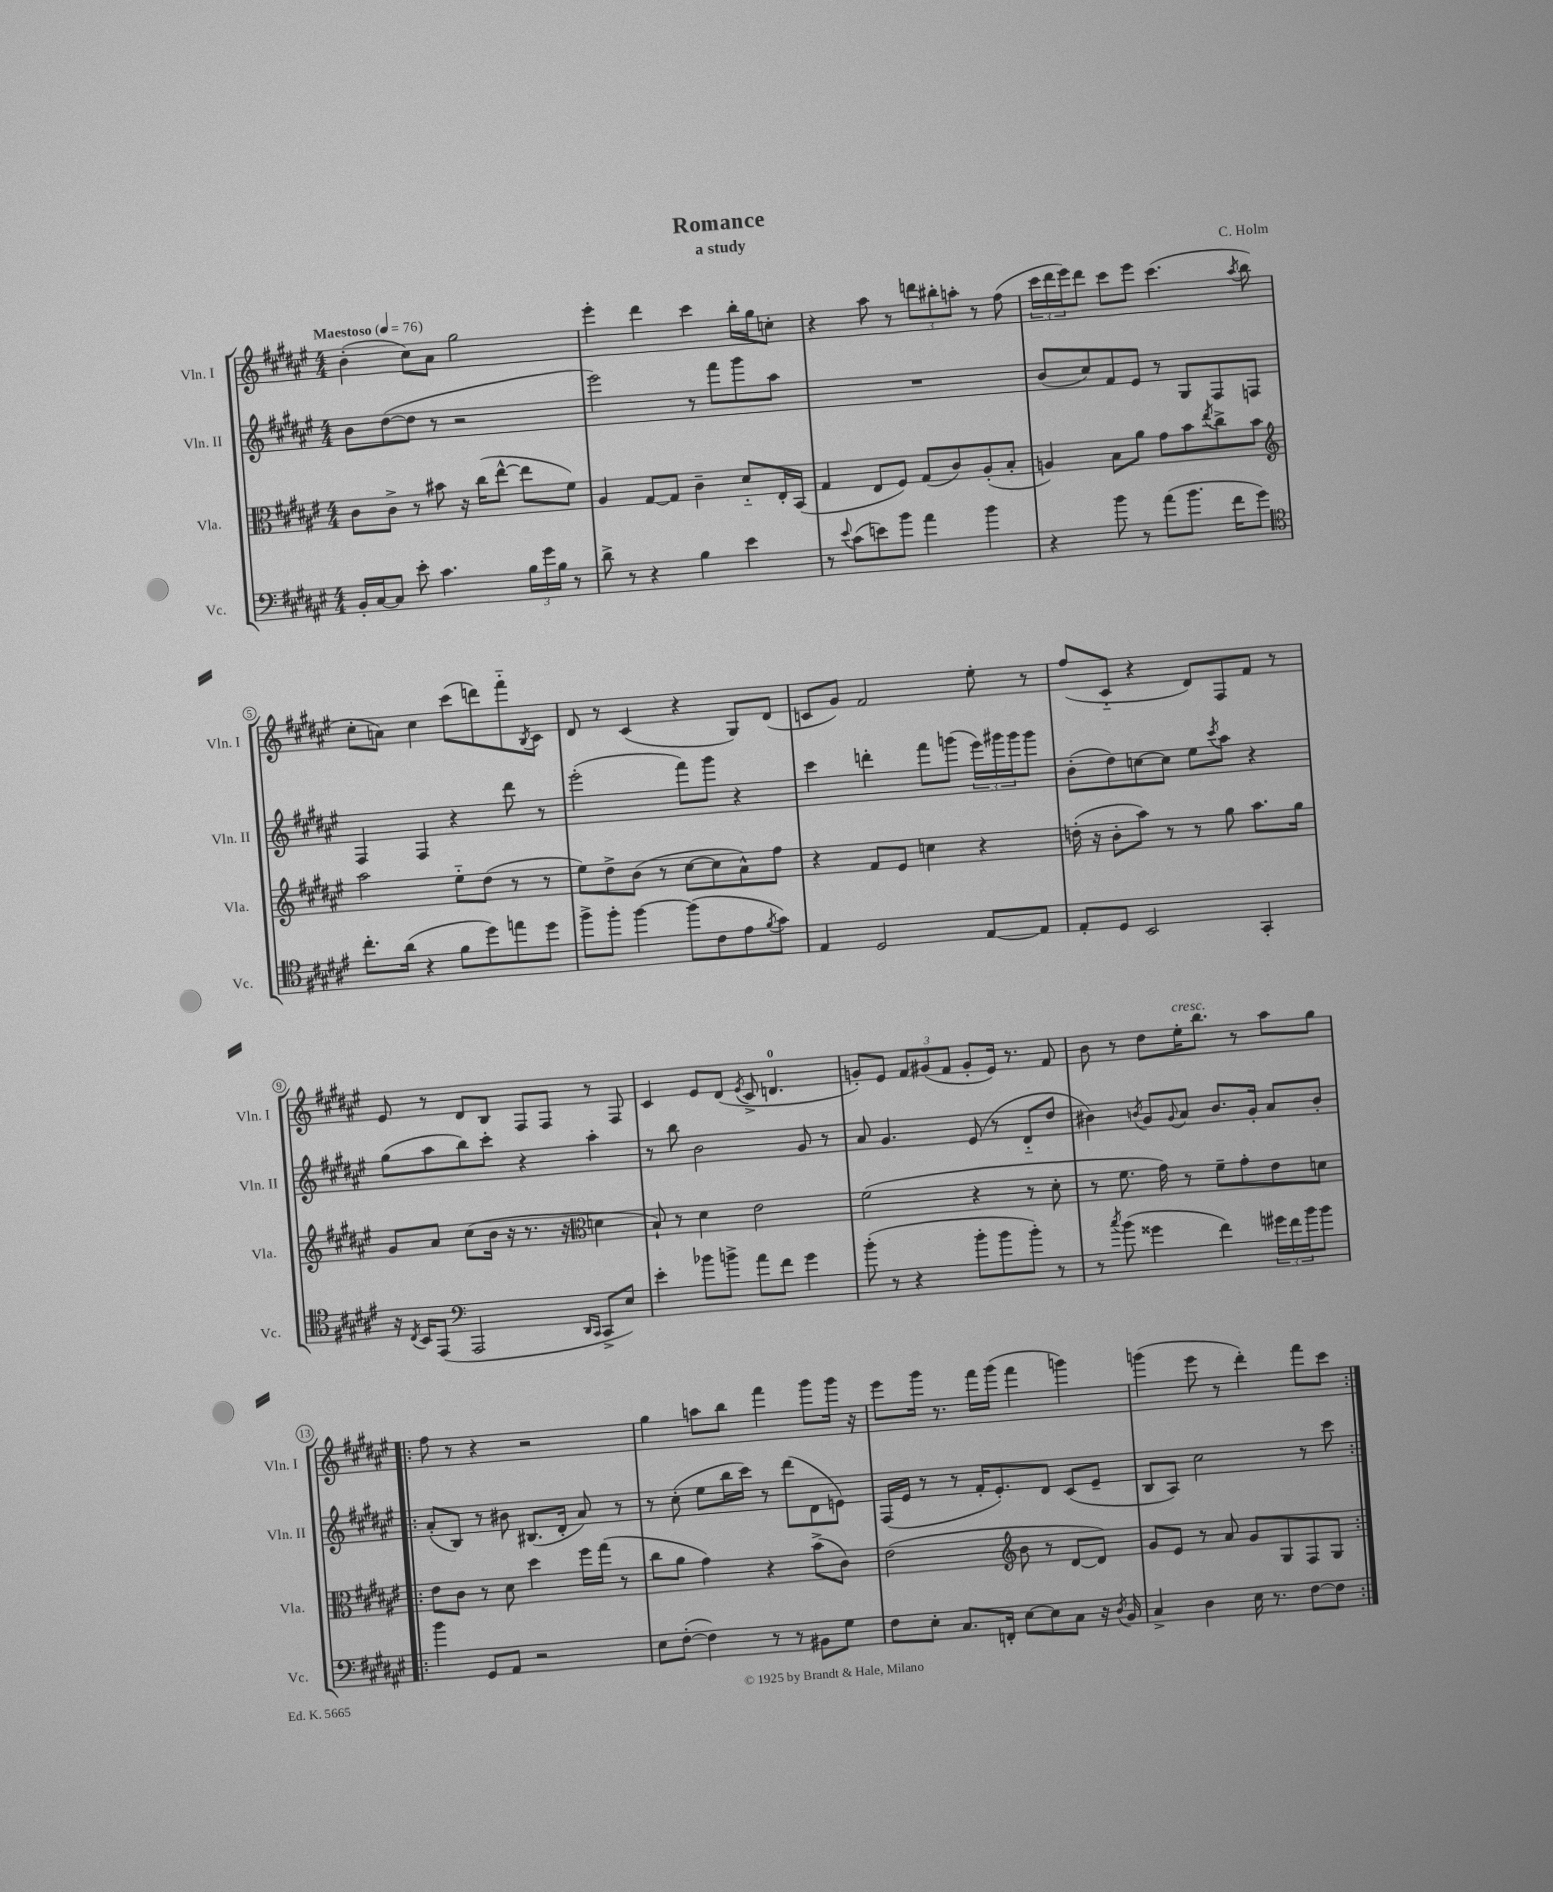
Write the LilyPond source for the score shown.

\header { title = "Romance" composer = "C. Holm" subtitle = "a study" }
<<
\new StaffGroup <<
\new Staff = "s0" \with { instrumentName = "Vln. I" shortInstrumentName = "Vln. I" } {
    \clef treble \key fis \major \numericTimeSignature \time 4/4 \tempo "Maestoso" 4 = 76
    b'4-.( cis''8) ais'8 gis''2 |
    eis'''4-. dis'''4 cis'''4 b''16-. gis''16 c''8-. |
    r4 ais''8 r8 \tuplet 3/2 { d'''8 bis''8-. a''8-. } r8 fis''8( |
    \tuplet 3/2 { cis'''16 dis'''16 eis'''16) } dis'''8 cis'''8 eis'''8 cis'''4.( \acciaccatura { ais''8 } b''8 |
    cis''8-. a'8) cis''4 cis'''8( d'''8) fis'''8-_ \acciaccatura { b8 } cis'8 |
    dis'8 r8 cis'4( r4 gis8) dis'8( |
    c'8 gis'8) fis'2 eis''8-. r8 |
    fis''8( cis'8-_ r4 dis'8) fis8 fis'8 r8 |
    eis'8 r8 dis'8 b8 fis8 fis8 r8 fis8 |
    cis'4 eis'8 dis'8( \acciaccatura { eis'8 } cis'8-> d'4.-0 |
    g'8-.) eis'8 \tuplet 3/2 { fis'8 gis'8( fis'8 } gis'8-. eis'16) r8. fis'8 |
    b'8 r8 dis''8 eis''16-.^\markup { \italic "cresc." } b''8. r8 ais''8 gis''8 |
    \repeat volta 2 { fis''8 r8 r4 r2 |
    gis''4 a''8 b''8 fis'''4 gis'''8 gis'''16 r16 |
    eis'''8 gis'''16 r8. fis'''16 gis'''16( fis'''4 g'''4) |
    g'''4( eis'''8 r8 dis'''4-.) fis'''8 cis'''8 | }
}
\new Staff = "s1" \with { instrumentName = "Vln. II" shortInstrumentName = "Vln. II" } {
    \clef treble \key fis \major \numericTimeSignature \time 4/4
    b'8 dis''8~( dis''8 r8 r2 |
    eis'''2) r8 fis'''8 gis'''8 ais''8 |
    R1 |
    b'8( cis''8) fis'8 eis'8 r8 gis8 fis8 f8 |
    fis4 fis4 r4 dis'''8 r8 |
    eis'''2-.( fis'''8) gis'''8 r4 |
    cis'''4 d'''4-. fis'''8 g'''8( \tuplet 3/2 { eis'''16) gis'''16 gis'''16 } gis'''8 |
    b'8-.( dis''8) c''8~ c''8 eis''8 \acciaccatura { cis'''8 } ais''8 r4 |
    gis''8( ais''8 b''8) cis'''8-. r4 ais''4-. |
    r8 b''8 b'2 gis'8 r8 |
    ais'8 gis'4. eis'8( r8 dis'8-_ dis''8 |
    bis'4) \acciaccatura { b'8 } gis'8 \appoggiatura { gis'8 } ais'8 b'8. gis'16-. ais'8 b'8-. |
    \repeat volta 2 { ais'8-.( b8) r8 bis'8 bis8.( dis'16-. ais'8) r8 |
    r8 cis''8-.( eis''8 b''16 cis'''16) r8 dis'''8( dis'8 e'8) |
    fis16( eis'16 r8 r8 fis'16-. eis'8.-.) dis'8 cis'8( eis'8-- |
    b8 ais8) cis''2 r8 cis'''8 | }
}
\new Staff = "s2" \with { instrumentName = "Vla." shortInstrumentName = "Vla." } {
    \clef alto \key fis \major \numericTimeSignature \time 4/4
    cis'8 cis'8-> r8 bis'8 r16 cis''16( eis''8~-^ eis''8 fis'8) |
    ais4 gis8~ gis8 cis'4-- dis'8-_ eis16-. b,16( |
    gis4 eis8 fis8) gis8( cis'8) ais8-.( b8-. |
    a4) b8 ais'8 gis'8 b'8 \acciaccatura { eis''8 } cis''8-> b'8 |
    \clef treble ais''2 eis''8-_ dis''8( r8 r8 |
    eis''8) dis''8-> b'8( r8 cis''8~ cis''8 ais'8-^) fis''8 |
    r4 fis'8 eis'8 c''4 r4 |
    d''16-.( r16 b'8-. ais''8) r8 r8 gis''8 ais''8. gis''16 |
    gis'8 ais'8 cis''8( b'16 r16 r8. r16 \clef alto d'4 |
    b8-!) r8 dis'4 eis'2 |
    fis'2( r4 r8 dis'8-. |
    r8 fis'8. gis'16) r8 fis'8-- gis'8-. eis'8 d'8 |
    \repeat volta 2 { eis'8 cis'8 r8 dis'8 dis''4 fis''16 gis''16( r8 |
    cis''8 ais'8 gis'4) r4 b'8->( cis'8) |
    eis'2( \clef treble b'8 r8 dis'8~ dis'8) |
    gis'8 eis'8 r8 ais'8 gis'8 gis8 fis8 gis8 | }
}
\new Staff = "s3" \with { instrumentName = "Vc." shortInstrumentName = "Vc." } {
    \clef bass \key fis \major \numericTimeSignature \time 4/4
    b,16-. cis16~ cis8 eis'8-. cis'4. \tuplet 3/2 { b16 gis'16 b16 } r8 |
    dis'8-> r8 r4 b4 eis'4 |
    r8 \appoggiatura { eis'8 } cis'8( e'8) b'8 ais'4 b'4 |
    r4 b'8 r8 ais'8( b'8. fis'16 gis'8) |
    \clef tenor cis''8.-. ais'16( r4 fis'8 dis''8) e''8 dis''8 |
    fis''8-> fis''8-. fis''4~ fis''8( cis'8 eis'8 \acciaccatura { fis'8 } gis'8) |
    eis4 dis2 eis8~ eis8 |
    eis8-. dis8 b,2 gis,4-. |
    r16 \acciaccatura { cis8 } b,16 eis,8( \clef bass ais,,2 \grace { dis,16 cis,16 } cis,8-> eis8) |
    eis'4-. bes'8 b'8-> ais'8 fis'8 gis'4 |
    b'8-.( r8 r4 b'8-. b'8 b'8-.) r8 |
    r8 \acciaccatura { cis''8 } b'8( gisis'4 fis'4) \tuplet 3/2 { gis'16 fis'16 b'16 } b'8 |
    \repeat volta 2 { b'4 gis,8 ais,8 r2 |
    eis8 fis8~-.( fis4) r8 r8 bis,8 gis8 |
    fis8 eis8-. cis8. f,16-. eis8~ eis8 cis8 r16 \acciaccatura { dis8 } b,16 |
    cis4-> dis4 eis16 r8. fis8~ fis8 | }
}
>>
>>
\layout { \context { \Score \override BarNumber.stencil = #(make-stencil-circler 0.1 0.3 ly:text-interface::print) } }
